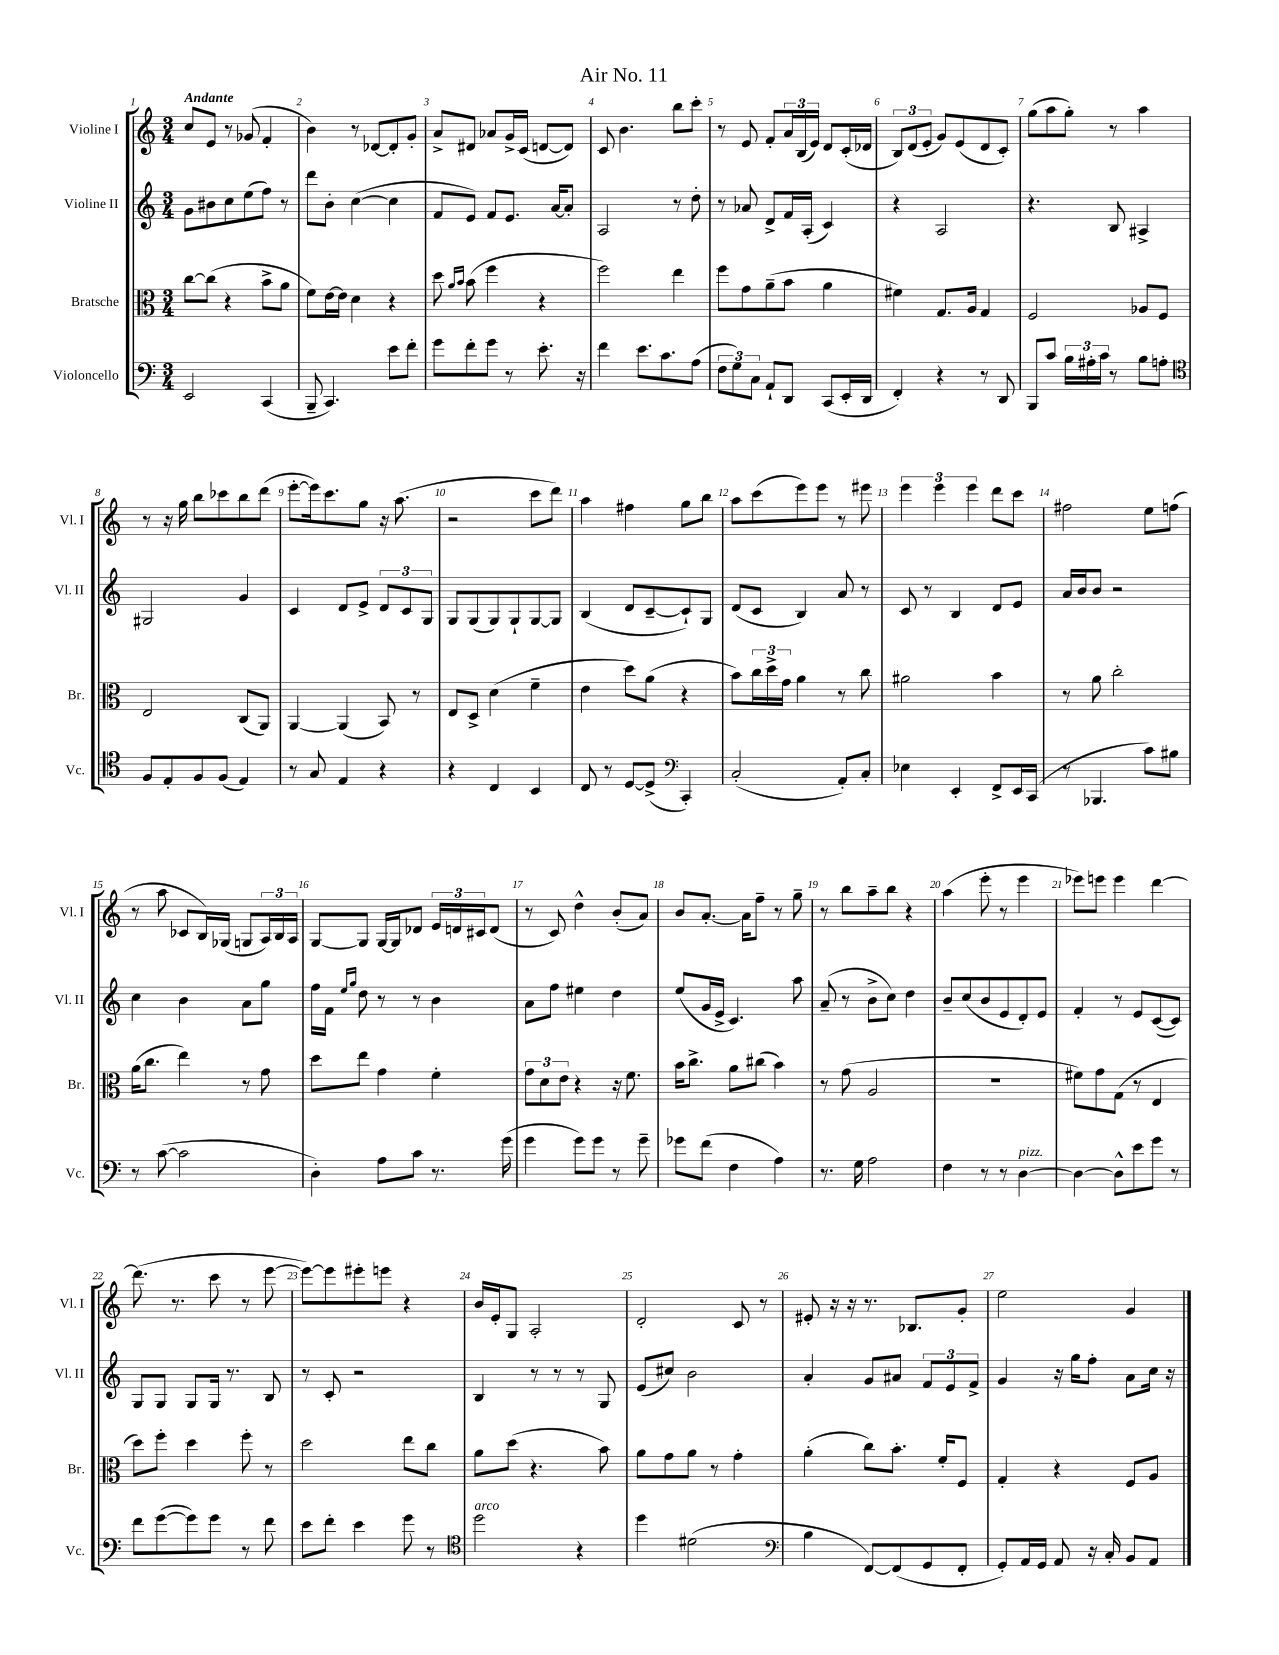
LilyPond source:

\header { title = "Air No. 11" }
<<
\new StaffGroup <<
\new Staff = "s0" \with { instrumentName = "Violine I" shortInstrumentName = "Vl. I" } {
    \clef treble \key c \major \numericTimeSignature \time 3/4 \tempo "Andante"
    c''8 e'8 r8 ges'8( f'4-. |
    b'4) r8 des'8~ des'8-. g'8-. |
    a'8-> dis'8 aes'8 g'16-> c'16( d'8~ d'8) |
    c'8 b'4. b''8 c'''8-. |
    r8 e'8 f'8-. \tuplet 3/2 { a'16 b16( e'16) } d'8 c'16-.( des'16 |
    \tuplet 3/2 { b8) d'8( e'8-. } g'8) e'8( d'8 c'8-.) |
    g''8( a''8 g''8-.) r8 a''4 |
    r8 r16 g''16 b''8 ces'''8 b''8 d'''8( |
    e'''8~-. e'''16) c'''8. g''8 r16 a''8.( |
    r2 c'''8 d'''8) |
    a''4 fis''4 g''8 b''8 |
    a''8 c'''8( e'''8) e'''8 r8 eis'''8 |
    \tuplet 3/2 { e'''4 e'''4 e'''4 } d'''8 c'''8 |
    fis''2 e''8 f''8( |
    r8 a''8 ces'8 b16) ges16( g8 \tuplet 3/2 { a16) b16 a16 } |
    g8~ g8 g16~ g16 des'8 \tuplet 3/2 { e'16 d'16 cis'16 } d'8( |
    r8 c'8) d''4-^ b'8-.( a'8) |
    b'8 a'8.~-. a'16 f''8-- r8 g''8-- |
    r8 b''8 a''8-- b''8 r4 |
    a''4( e'''8-. r8 e'''4 |
    ees'''8) e'''8 e'''4 d'''4~ |
    d'''8.( r8. c'''8 r8 e'''8~ |
    e'''8~) e'''8 eis'''8-. e'''8 r4 |
    b'16 e'16-. g8 a2-. |
    d'2-. c'8 r8 |
    eis'8-. r16 r16 r8. bes8. g'8-. |
    e''2 g'4 \bar "|." |
}
\new Staff = "s1" \with { instrumentName = "Violine II" shortInstrumentName = "Vl. II" } {
    \clef treble \key c \major \numericTimeSignature \time 3/4
    g'8 bis'8 c''8 e''8( f''8) r8 |
    d'''8 b'8-. c''4~( c''4 |
    f'8 e'8) f'8 e'8. a'16~ a'8-. |
    a2 r8 d''8-. |
    r8 aes'8 d'8-> f'16 a16-.( c'4) |
    r4 a2 |
    r4. b8 ais4-> |
    gis2 g'4 |
    c'4 d'8 e'8-> \tuplet 3/2 { d'8 c'8 g8 } |
    g8 g8( g8) g8-! g8~ g8 |
    b4( d'8 c'8~-- c'8-!) g8 |
    d'8( c'8 b4) a'8 r8 |
    c'8 r8 b4 d'8 e'8 |
    a'16 b'16 b'8 r2 |
    c''4 b'4 a'8 g''8 |
    f''16 f'16 \grace { e''16 g''16 } d''8 r8 r8 b'4 |
    a'8 f''8 eis''4 d''4 |
    e''8( g'16 e'16-> c'4.) a''8 |
    a'8--( r8 b'8-> c''8) d''4 |
    b'8-- c''8( b'8 e'8 d'8-.) e'8 |
    f'4-. r8 e'8 c'8~( c'8) |
    g8 g8 g8 g16 r8. b8 |
    r8 c'8-. r2 |
    b4 r8 r8 r8 g8 |
    e'8( cis''8) b'2 |
    a'4-. g'8 ais'8 \tuplet 3/2 { f'8 e'8 f'8-> } |
    g'4 r16 g''16 f''8-. a'8 c''16 r16 \bar "|." |
}
\new Staff = "s2" \with { instrumentName = "Bratsche" shortInstrumentName = "Br." } {
    \clef alto \key c \major \numericTimeSignature \time 3/4
    c''8~ c''8( r4 b'8-> a'8 |
    f'8) e'16~ e'16 d'4 r4 |
    d''8 \grace { a'16 b'16 } b'8( f''4 r4 |
    f''2) e''4 |
    f''8 g'8 a'8--( b'8 a'4 |
    fis'4) g8. a16 g4 |
    f2 aes8 f8 |
    e2 c8( a,8) |
    a,4~ a,4( b,8) r8 |
    e8 d8-> d'4( f'4-- |
    e'4 d''8) a'8( r4 |
    b'8) \tuplet 3/2 { c''16 d''16-> g'16 } a'4 r8 c''8 |
    ais'2 b'4 |
    r8 a'8 c''2-. |
    a'16( c''8. e''4) r8 g'8 |
    d''8 e''8 g'4 f'4-. |
    \tuplet 3/2 { g'8 d'8 e'8 } r4 r16 f'8. |
    b'16 c''8.-> a'8 cis''8( b'4) |
    r8 g'8( a2 |
    R2. |
    fis'8) g'8 g8( r8 e4 |
    d''8) f''8-. d''4 f''8-. r8 |
    d''2 e''8 c''8 |
    a'8 d''8( r4. b'8) |
    a'8 g'8 a'8 r8 g'4-. |
    a'4-.( c''8) b'8.-. f'16-. f8 |
    g4-. r4 f8 a8 \bar "|." |
}
\new Staff = "s3" \with { instrumentName = "Violoncello" shortInstrumentName = "Vc." } {
    \clef bass \key c \major \numericTimeSignature \time 3/4
    e,2 c,4( |
    b,,8-- c,4.) e'8 f'8-. |
    g'8 f'8-. g'8 r8 e'8.-. r16 |
    f'4 e'8. c'8. a8( |
    \tuplet 3/2 { f8 g8) c8 } a,8-! d,8 c,8( e,16-. d,16 |
    f,4-.) r4 r8 d,8 |
    b,,8 c'8 \tuplet 3/2 { b16 ais16-. c'16 } r8 b8 a8-. |
    \clef tenor f8 e8-. f8 f8( e4) |
    r8 g8 e4 r4 |
    r4 c4 b,4 |
    c8 r8 d8~ d8->( \clef bass c,4-.) |
    c2-.( a,8-.) c8-. |
    ees4 e,4-. f,8-> e,16 c,16( |
    r8 bes,,4. c'8) bis8 |
    r8 c'8~( c'2 |
    d4-.) a8 c'8 r8. g'16( |
    g'4 g'8) g'8 r8 g'8-- |
    ges'8 f'8( f4 a4) |
    r8. g16 a2 |
    f4 r8 r8 d4~^\markup { \italic "pizz." } |
    d4~ d8-^ e'8 g'8 r8 |
    f'8 g'8~( g'8) g'8 r8 f'8 |
    e'8 f'8-. e'4 g'8 r8 |
    \clef tenor d''2^\markup { \italic "arco" } r4 |
    d''4 dis'2( |
    \clef bass b4 f,8~) f,8( g,8 f,8-. |
    g,8-.) a,16 g,16 a,8 r16 c16-. b,8 a,8 \bar "|." |
}
>>
>>
\layout { \context { \Score \override BarNumber.break-visibility = ##(#f #t #t) barNumberVisibility = #all-bar-numbers-visible } }
